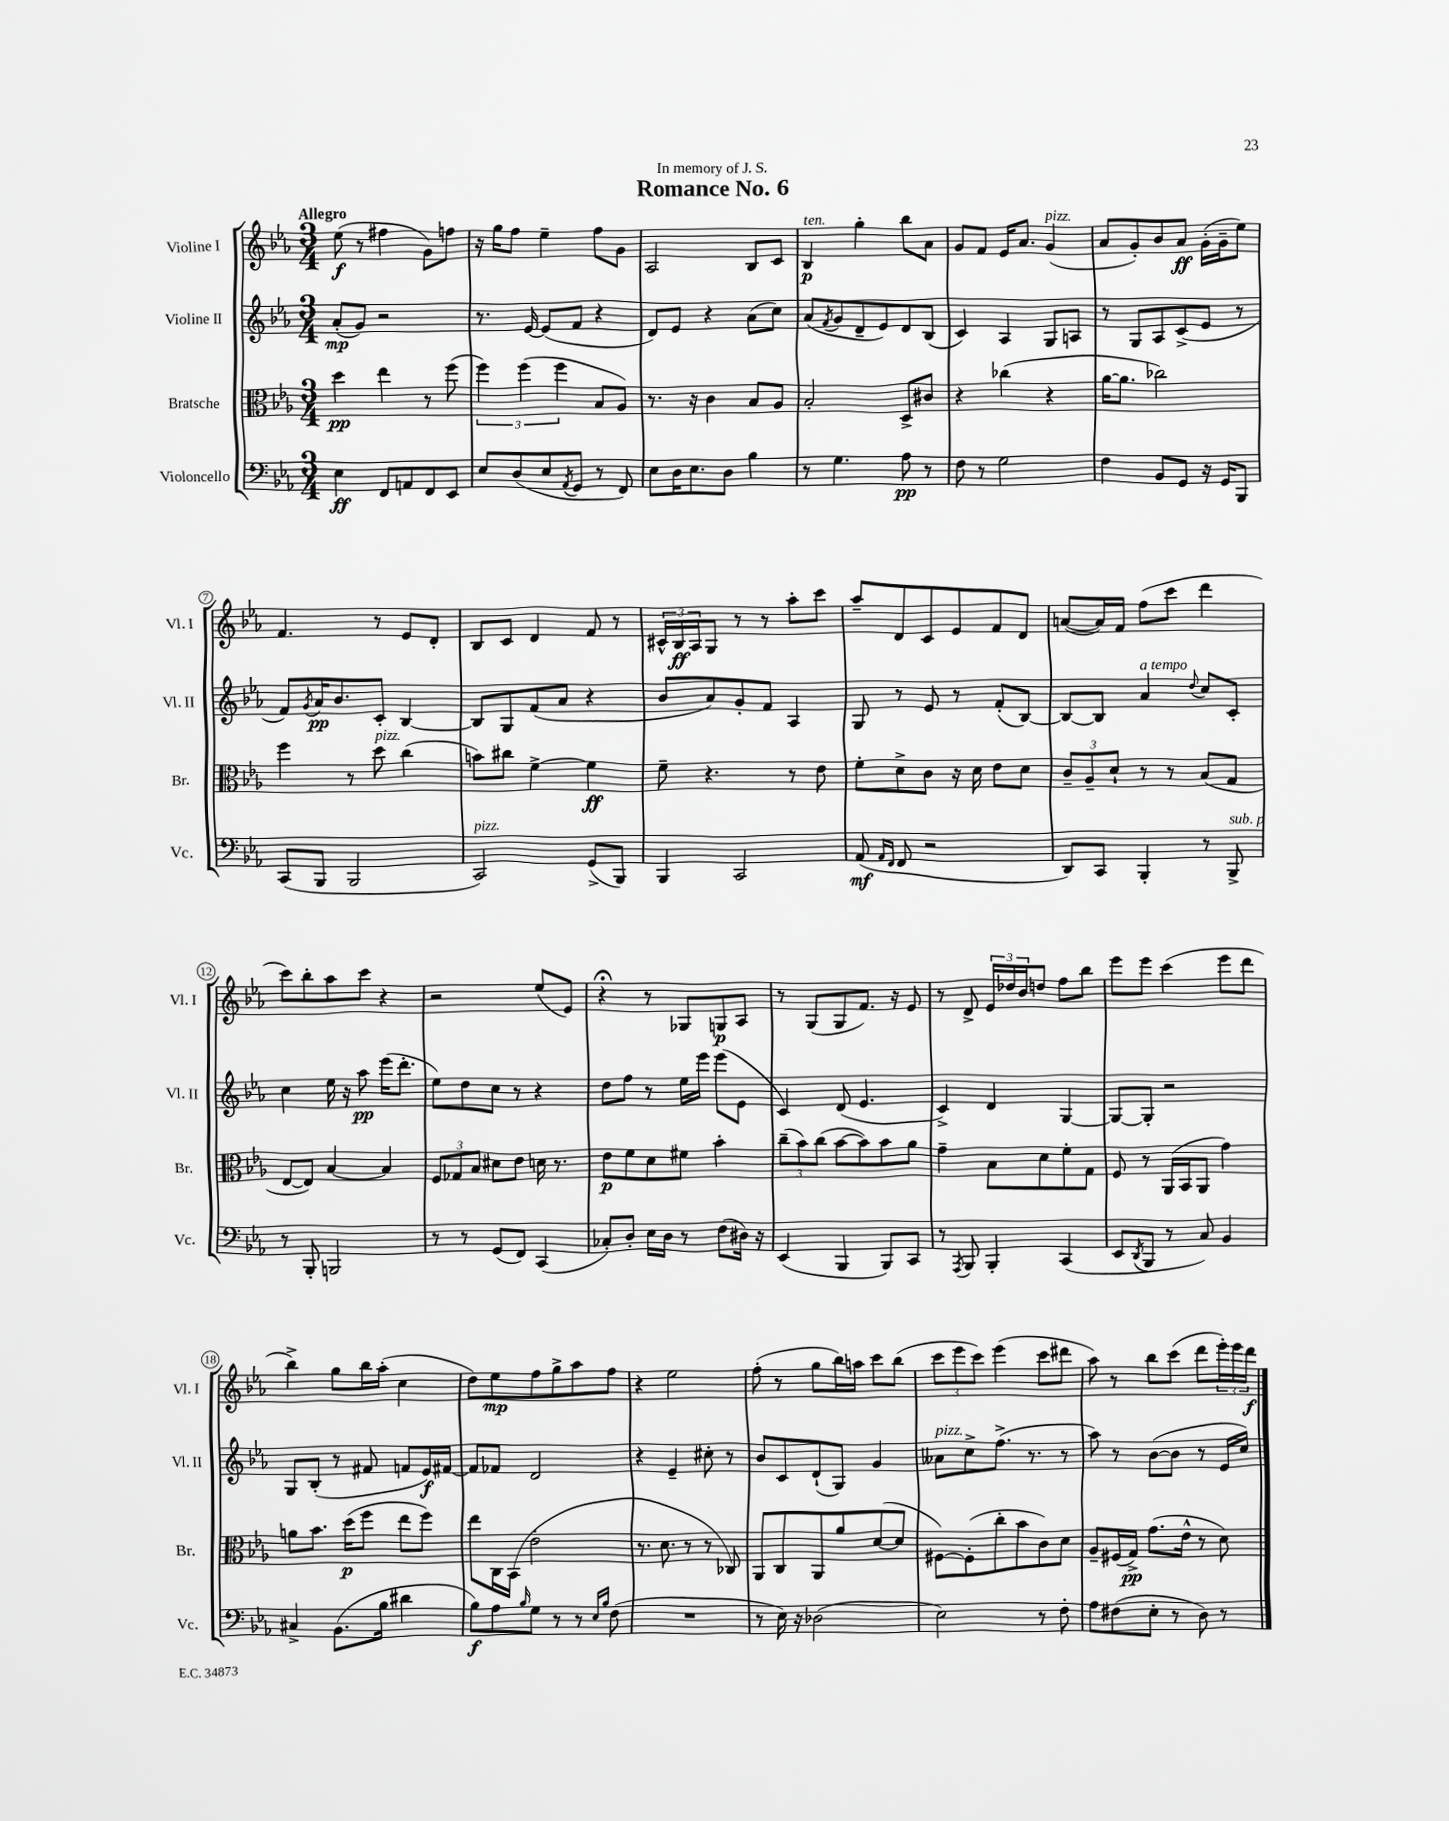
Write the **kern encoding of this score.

**kern	**kern	**kern	**kern
*staff4	*staff3	*staff2	*staff1
*clefF4	*clefC3	*clefG2	*clefG2
*k[b-e-a-]	*k[b-e-a-]	*k[b-e-a-]	*k[b-e-a-]
*M3/4	*M3/4	*M3/4	*M3/4
4E-	4dd	(8a-'	(8ee-
.	.	8g)	8r
8FF	4ee-	2r	4ff#
8AA	.	.	.
8FF	8r	.	8g)
8EE-	(8ff	.	8ff
=	=	=	=
8E-	6ff)	8.r	16r
.	.	.	16gg
(8D	.	.	8ff
.	(6ff	.	.
.	.	[16e-	.
8E-	.	(8e-]	4ee-~
.	6ff	.	.
8qAA-	.	.	.
8GG	.	8f	.
8r	8B-	4r	8ff
8FF)	8A-)	.	8g
=	=	=	=
8E-	8.r	8d)	2A-
16D	.	8e-	.
8.E-	16r	.	.
.	4c	4r	.
8D	.	.	.
4B-	8B-	(8a-	8B-
.	8A-	8cc)	8c
=	=	=	=
8r	2B-'	(8a-	4B-
.	.	8qf	.
4.G	.	8g	.
.	.	8d~	4gg'
.	.	8e-)	.
8A-	8D^	8d	8bb-
8r	8c#	(8B-	8a-
=	=	=	=
8F	4r	4c)	8g
8r	.	.	8f
2G	(4cc-	4A-	16e-
.	.	.	8.a-
.	4r	8G	(4g
.	.	8A	.
=	=	=	=
4F	[16a-	8r	8a-
.	8.a-]	.	.
.	.	8G	8g')
8BB-	2cc-)	8A-	8b-
8GG	.	(8c^	8a-
16r	.	8e-	(16g'
16GG	.	.	16g~
8BBB-	.	8r	8ee-)
=	=	=	=
(8CC	4ff	8f)	4.f
.	.	8qg	.
8BBB-	.	16a-	.
.	.	8.b-	.
2BBB-	8r	.	.
.	8dd	8c'	8r
.	(4cc	[4B-	8e-
.	.	.	8d'
=	=	=	=
2CC)	8b)	8B-]	8B-
.	8cc#	8G	8c
.	[4f^	(8f	4d
.	.	8a-	.
(8GG^	4f]	4r	8f
8BBB-)	.	.	8r
=	=	=	=
4BBB-	8f~	8b-	24c#^^
.	.	.	24B-
.	.	.	24A-
.	4.r	8a-)	8G
2CC	.	8g'	8r
.	.	8f	8r
.	8r	4A-	8aa-'
.	8e-	.	8ccc
=	=	=	=
(8AA-	8f'	8G	8aa-~
16qqAA-	.	.	.
16qqFF	.	.	.
8FF	8d^	8r	8d
2r	8c	8e-	8c
.	16r	8r	8e-
.	16d	.	.
.	8e-	(8f'	8f
.	8d	[8B-)	8d
=	=	=	=
8DD)	12c~	8B-_	([8a
.	12A-~	.	.
8CC	.	8B-]	16a])
.	12d`	.	.
.	.	.	16f
4BBB-'	8r	4a-	(8ff
.	8r	.	8ccc
.	.	8qqdd	.
8r	(8B-	8cc	4ddd
8BBB-^	8G	8c'	.
=	=	=	=
8r	[8E-	4cc	8ccc)
8BBB-'	8E-])	.	8bb-'
2BBB	[4B-	16ee-	8aa-
.	.	16r	.
.	.	8aa-	8ccc
.	4B-]	(16eee-	4r
.	.	8.ddd'	.
=	=	=	=
8r	12F	8ee-)	2r
.	12G-	.	.
8r	.	8dd	.
.	12B-	.	.
(8GG	8d#	8cc	.
8FF)	8e-	8r	.
(4CC	16d	4r	(8ee-
.	8.r	.	.
.	.	.	8e-)
=	=	=	=
8C-')	8e-	8dd	4r;
8D'	8f	8ff	.
16E-	8d	8r	8r
16D	.	.	.
8r	8f#	16ee-	8G-
.	.	16eee-	.
(8F	4b-'	(8eee-	8G
16D#)	.	8e-	8A-
16r	.	.	.
=	=	=	=
(4EE-	(12cc~	4c)	8r
.	12b-)	.	.
.	.	.	(8G
.	(12cc	.	.
4BBB-	[8b-	(8d	8G
.	8b-])	4.e-	8.f)
8BBB-)	8b-	.	.
.	.	.	16r
8CC	8a-	.	8e-
=	=	=	=
8r	4g~	4c^)	8r
8qAAA-	.	.	.
8BBB-	.	.	8d^
4BBB-'	8B-	4d	24e-
.	.	.	24dd-
.	.	.	24b-
.	8d	.	8dd
(4CC	8f'	[4G	8ff
.	8G	.	8bb-
=	=	=	=
8EE-	8F	8G_	8eee-
8qDD	.	.	.
8BBB-	8r	8G']	8eee-
8r	(16AA-	2r	(4ccc
.	16BB-	.	.
8C)	8AA-	.	.
4BB-	4g)	.	8eee-
.	.	.	8ddd
=	=	=	=
4C#^	8a	8G	4bb-^)
.	8.b-	(8B-'	.
(8.BB-	.	8r	8gg
.	(16dd	.	.
.	8ff	8f#	16bb-
16B-	.	.	(16aa-'
4d#	8ee-	8f	4cc
.	8ff)	16e-)	.
.	.	[16f#	.
=	=	=	=
8B-)	8ee-	8f#]	8dd)
8A-	16C	8f-	8ee-
.	(16BB-	.	.
16qqB-	.	.	.
8G	2e-'	2d	8ff
8r	.	.	8gg^
8r	.	.	8aa-
16qqE-	.	.	.
16qqB-	.	.	.
(8F	.	.	8ff
=	=	=	=
2.r	8.r	4r	4r
.	8.d	.	.
.	.	4e-~	2ee-
.	8r	.	.
.	8r	8cc#'	.
.	8C-)	8r	.
=	=	=	=
8r	8AA-	8b-	(8ff'
16E-)	8C	8c	8r
16r	.	.	.
(2D-	8AA-	(8d`	8gg
.	8a-	8G)	16bb-)
.	.	.	16aa
.	([8d	4g	8ccc
.	8d]	.	(8bb-
=	=	=	=
2E-)	[8F#)	8a--	12ccc
.	.	.	12eee-
.	(8F#']	8cc^	.
.	.	.	12ccc)
.	8cc'	(8.ff^	(4eee-
.	8b-	.	.
.	.	8.r	.
8r	8c)	.	8ccc
8F'	8d	8r	8ddd#
=	=	=	=
8A-	8A-~	8aa-)	8aa-)
(8F#	(16F#	8r	8r
.	16G^)	.	.
8E-'	(8.g	([8b-	8bb-
8r	.	8b-]	(8ccc
.	16e-^^	.	.
8D)	8r	8r	8ddd
8r	8d)	16e-	24eee-')
.	.	.	24eee-
.	.	16cc)	.
.	.	.	24ddd
==	==	==	==
*-	*-	*-	*-
